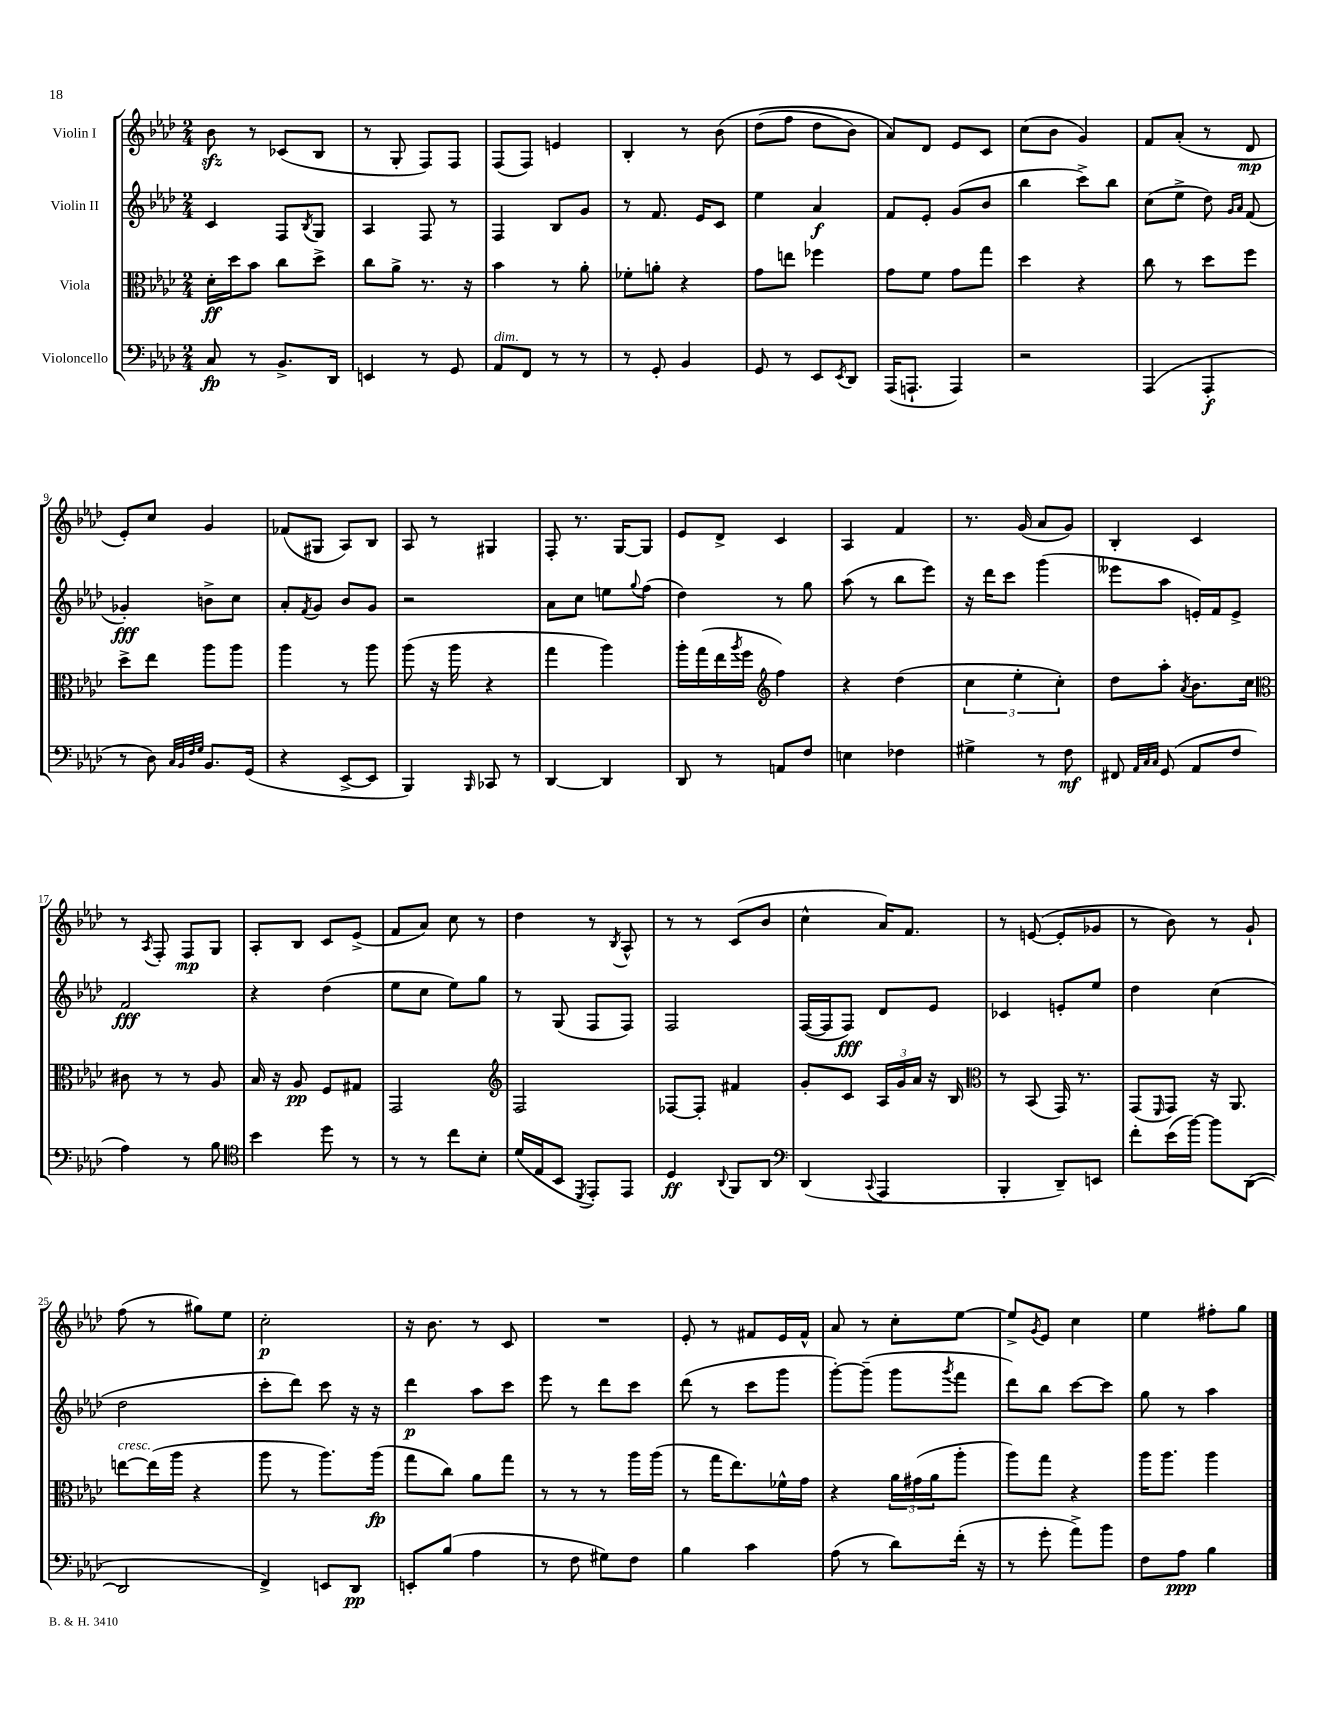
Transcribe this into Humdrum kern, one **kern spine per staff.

**kern	**kern	**kern	**kern
*staff4	*staff3	*staff2	*staff1
*clefF4	*clefC3	*clefG2	*clefG2
*k[b-e-a-d-]	*k[b-e-a-d-]	*k[b-e-a-d-]	*k[b-e-a-d-]
*M2/4	*M2/4	*M2/4	*M2/4
8C/	16d-'\LL	4c/	8b-\
.	16dd-\J	.	.
8r	8b-\J	.	8r
8.BB-^/L	8cc\L	8F/L	(8c-/L
.	.	8qB-/	.
.	8dd-^\J	8G/J	8B-/J
16DD-/Jk	.	.	.
=	=	=	=
4EE/	8cc\L	4A-/	8r
.	8a-^\J	.	8G'/
8r	8.r	8F/	8F/L)
8GG/	.	8r	8F/J
.	16r	.	.
=	=	=	=
8AA-/L	4b-\	4F/	(8F/L
8FF/J	.	.	8F/J)
8r	8r	8B-/L	4e/
8r	8a-'\	8g/J	.
=	=	=	=
8r	8f-'\L	8r	4B-'/
8GG'/	8a'\J	8.f/	.
4BB-/	4r	.	8r
.	.	16e-/LK	.
.	.	8c/J	&(8b-\
=	=	=	=
8GG/	8g\L	4ee-\	(8dd-\L
8r	8ee\J	.	8ff\J
8EE-/L	4ff-\	4a-/	8dd-\L
8qEE-/	.	.	.
8DD-/J	.	.	8b-\J)
=	=	=	=
(16AAA-/LK	8g\L	8f/L	8a-/L&)
8.AAA`/J	.	.	.
.	8f\J	8e-'/J	8d-/J
4AAA/)	8g\L	(8g/L	8e-/L
.	8gg\J	8b-/J	8c/J
=	=	=	=
2r	4dd-\	4bb-\	(8cc\L
.	.	.	8b-\J
.	4r	8ccc^\L)	4g/)
.	.	8bb-\J	.
=	=	=	=
(4AAA-/	8cc\	(8cc\L	8f/L
.	8r	8ee-^\J	(8a-'/J
4AAA-'/	8dd-\L	8dd-\)	8r
.	.	16qqg/LL	.
.	.	16qqa-/JJ	.
.	8ff\J	(8f/	8d-/
=	=	=	=
8r	8dd-^\L	4g-'/)	8e-'/L)
8D-\)	8ee-\J	.	8cc/J
32qqC/LLL	.	.	.
32qqBB-/	.	.	.
32qqF/	.	.	.
32qqG/JJJ	.	.	.
8.BB-/L	8aa-\L	8b^\L	4g/
.	8aa-\J	8cc\J	.
(16GG/Jk	.	.	.
=	=	=	=
4r	4aa-\	8a-'/L	(8f-/L
.	.	8qf/	.
.	.	8g/J	8G#/J
[8EE-^/L	8r	8b-/L	8A-/L)
8EE-/]J	8aa-\	8g/J	8B-/J
=	=	=	=
4BBB-/)	(8aa-\	2r	8A-/
.	16r	.	8r
.	16aa-\	.	.
16qqBBB-/	.	.	.
8CC-/	4r	.	4G#/
8r	.	.	.
=	=	=	=
[4DD-/	4gg\	8a-\L	8F'/
.	.	8cc\J	8.r
4DD-/]	4aa-\)	8ee\L	.
.	.	.	[16G/LK
.	.	8qqgg/	.
.	.	(8ff\J	8G/]J
=	=	=	=
8DD-/	16aa-'\LL	4dd-\)	8e-/L
.	(16gg\	.	.
8r	16ee-\	.	8d-^/J
.	8qaa-/	.	.
.	16ff\JJ	.	.
*	*clefG2	*	*
8AA/L	4ff\)	8r	4c/
8F/J	.	8gg\	.
=	=	=	=
4E\	4r	(8aa-\	4A-/
.	.	8r	.
4F-\	(4dd-\	8bb-\L	4f/
.	.	8eee-\J)	.
=	=	=	=
4G#^\	6cc\	16r	8.r
.	.	16ddd-\LK	.
.	.	8ccc\J	.
.	6ee-'\	.	.
.	.	.	(16g/
8r	.	(4ggg\	8a-/L
.	6cc'\)	.	.
8F\	.	.	8g/J)
=	=	=	=
8FF#/	8dd-\L	8eee--\L	4B-'/
32qqAA-/LLL	.	.	.
32qqC/	.	.	.
32qqC/JJJ	.	.	.
(8GG/	8aa-'\J	8aa-\J	.
.	8qa-/	.	.
8AA-/L	8.b-\L	16e'/LL)	4c/
.	.	16f/J	.
8F/J	.	8e^/J	.
.	16cc\Jk	.	.
=	=	=	=
*	*clefC3	*	*
4A-\)	8c#\	2f/	8r
.	.	.	8qA-/
.	8r	.	8F'/
8r	8r	.	8F/L
8B-\	8A-/	.	8G/J
=	=	=	=
*clefC4	*	*	*
4b-\	16B-/	4r	8A-'/L
.	16r	.	.
.	8A-/	.	8B-/J
8dd-\	8F/L	(4dd-\	8c/L
8r	8G#/J	.	(8e-^/J
=	=	=	=
8r	2GG/	8ee-\L	8f/L
8r	.	8cc\J	8a-/J)
8cc\L	.	8ee-\L)	8cc\
8B-'\J	.	8gg\J	8r
=	=	=	=
*	*clefG2	*	*
(16d-/LL	2F/	8r	4dd-\
16E-/J	.	.	.
8BB-/J	.	(8G/	.
8qDD-/	.	.	.
8EE-'/L)	.	8F/L	8r
.	.	.	8qB-/
8EE-/J	.	8F/J)	8A-^^/
=	=	=	=
4D-/	[8F-/L	2F/	8r
.	8F-'/]J	.	8r
8qqAA-/	.	.	.
8FF/L	4f#/	.	(8c/L
8AA-/J	.	.	8b-/J
=	=	=	=
*clefF4	*	*	*
(4DD-/	8g'/L	([16F/LL	4cc^^\
.	.	16F/]J	.
.	8c/J	8F/J)	.
8qqCC/	.	.	.
4AAA-/	24A-/LL	8d-/L	16a-/LK)
.	24g/	.	.
.	.	.	8.f/J
.	24a-/JJ	.	.
.	16r	8e-/J	.
.	16B-/	.	.
=	=	=	=
*	*clefC3	*	*
4BBB-'/	8r	4c-/	8r
.	(8BB-/	.	([8e/
8DD-~/L)	16GG/)	8e'/L	8e'/]L
.	8.r	.	.
8EE/J	.	8ee-/J	8g-/J
=	=	=	=
8f'\L	(8GG/L	4dd-\	8r
.	16qqFF/	.	.
(16e-\L	8GG/J)	.	8b-\)
[16b-\JJ)	.	.	.
8b-\]L	16r	(4cc\	8r
.	8.AA-/	.	.
([8DD-\J	.	.	8g`/
=	=	=	=
2DD-/]	[8ee\L	2dd-\	(8ff\
.	(16ee\]L	.	8r
.	16aa-\JJ	.	.
.	4r	.	8gg#\L)
.	.	.	8ee-\J
=	=	=	=
4FF^/)	8aa-\	8ccc'\L	2cc'\
.	8r	8ddd-\J)	.
8EE/L	8.aa-\L)	8ccc\	.
8DD-/J	.	16r	.
.	(16aa-\Jk	16r	.
=	=	=	=
8EE'/L	8gg\L	4ddd-\	16r
.	.	.	8.b-\
(8B-/J	8cc\J)	.	.
4A-\	8a-\L	8aa-\L	8r
.	8gg\J	8ccc\J	8c/
=	=	=	=
8r	8r	8eee-\	2r
8F\	8r	8r	.
8G#\L)	8r	8ddd-\L	.
8F\J	16aa-\LL	8ccc\J	.
.	(16aa-\JJ	.	.
=	=	=	=
4B-\	8r	(8ddd-\	8e-'/
.	16gg\LK	8r	8r
.	8.ee-\)	.	.
4c\	.	8ccc\L	8f#/L
.	16f-^^\L	8ggg\J	16e-/L
.	16g\JJ	.	16f#^^/JJ
=	=	=	=
(8A-\	4r	[8ggg'\L)	8a-/
8r	.	(8ggg~\]J	8r
8d-\L)	24a-\LL	8ggg\L	8cc'\L
.	(24g#\	.	.
.	24a-\J	.	.
.	.	8qggg/	.
(16f'\Jk	8aa-'\J	8fff\J	[8ee-\J
16r	.	.	.
=	=	=	=
8r	8aa-\L)	8ddd-\L)	8ee-^/]L
.	.	.	8qg/
8g'\	8gg\J	8bb-\J	8e-/J
8a-^\L)	4r	[8ccc\L	4cc\
8b-\J	.	8ccc\]J	.
=	=	=	=
8F\L	16aa-\LK	8gg\	4ee-\
.	8.aa-\J	.	.
8A-\J	.	8r	.
4B-\	4aa-\	4aa-\	8ff#'\L
.	.	.	8gg\J
==	==	==	==
*-	*-	*-	*-
